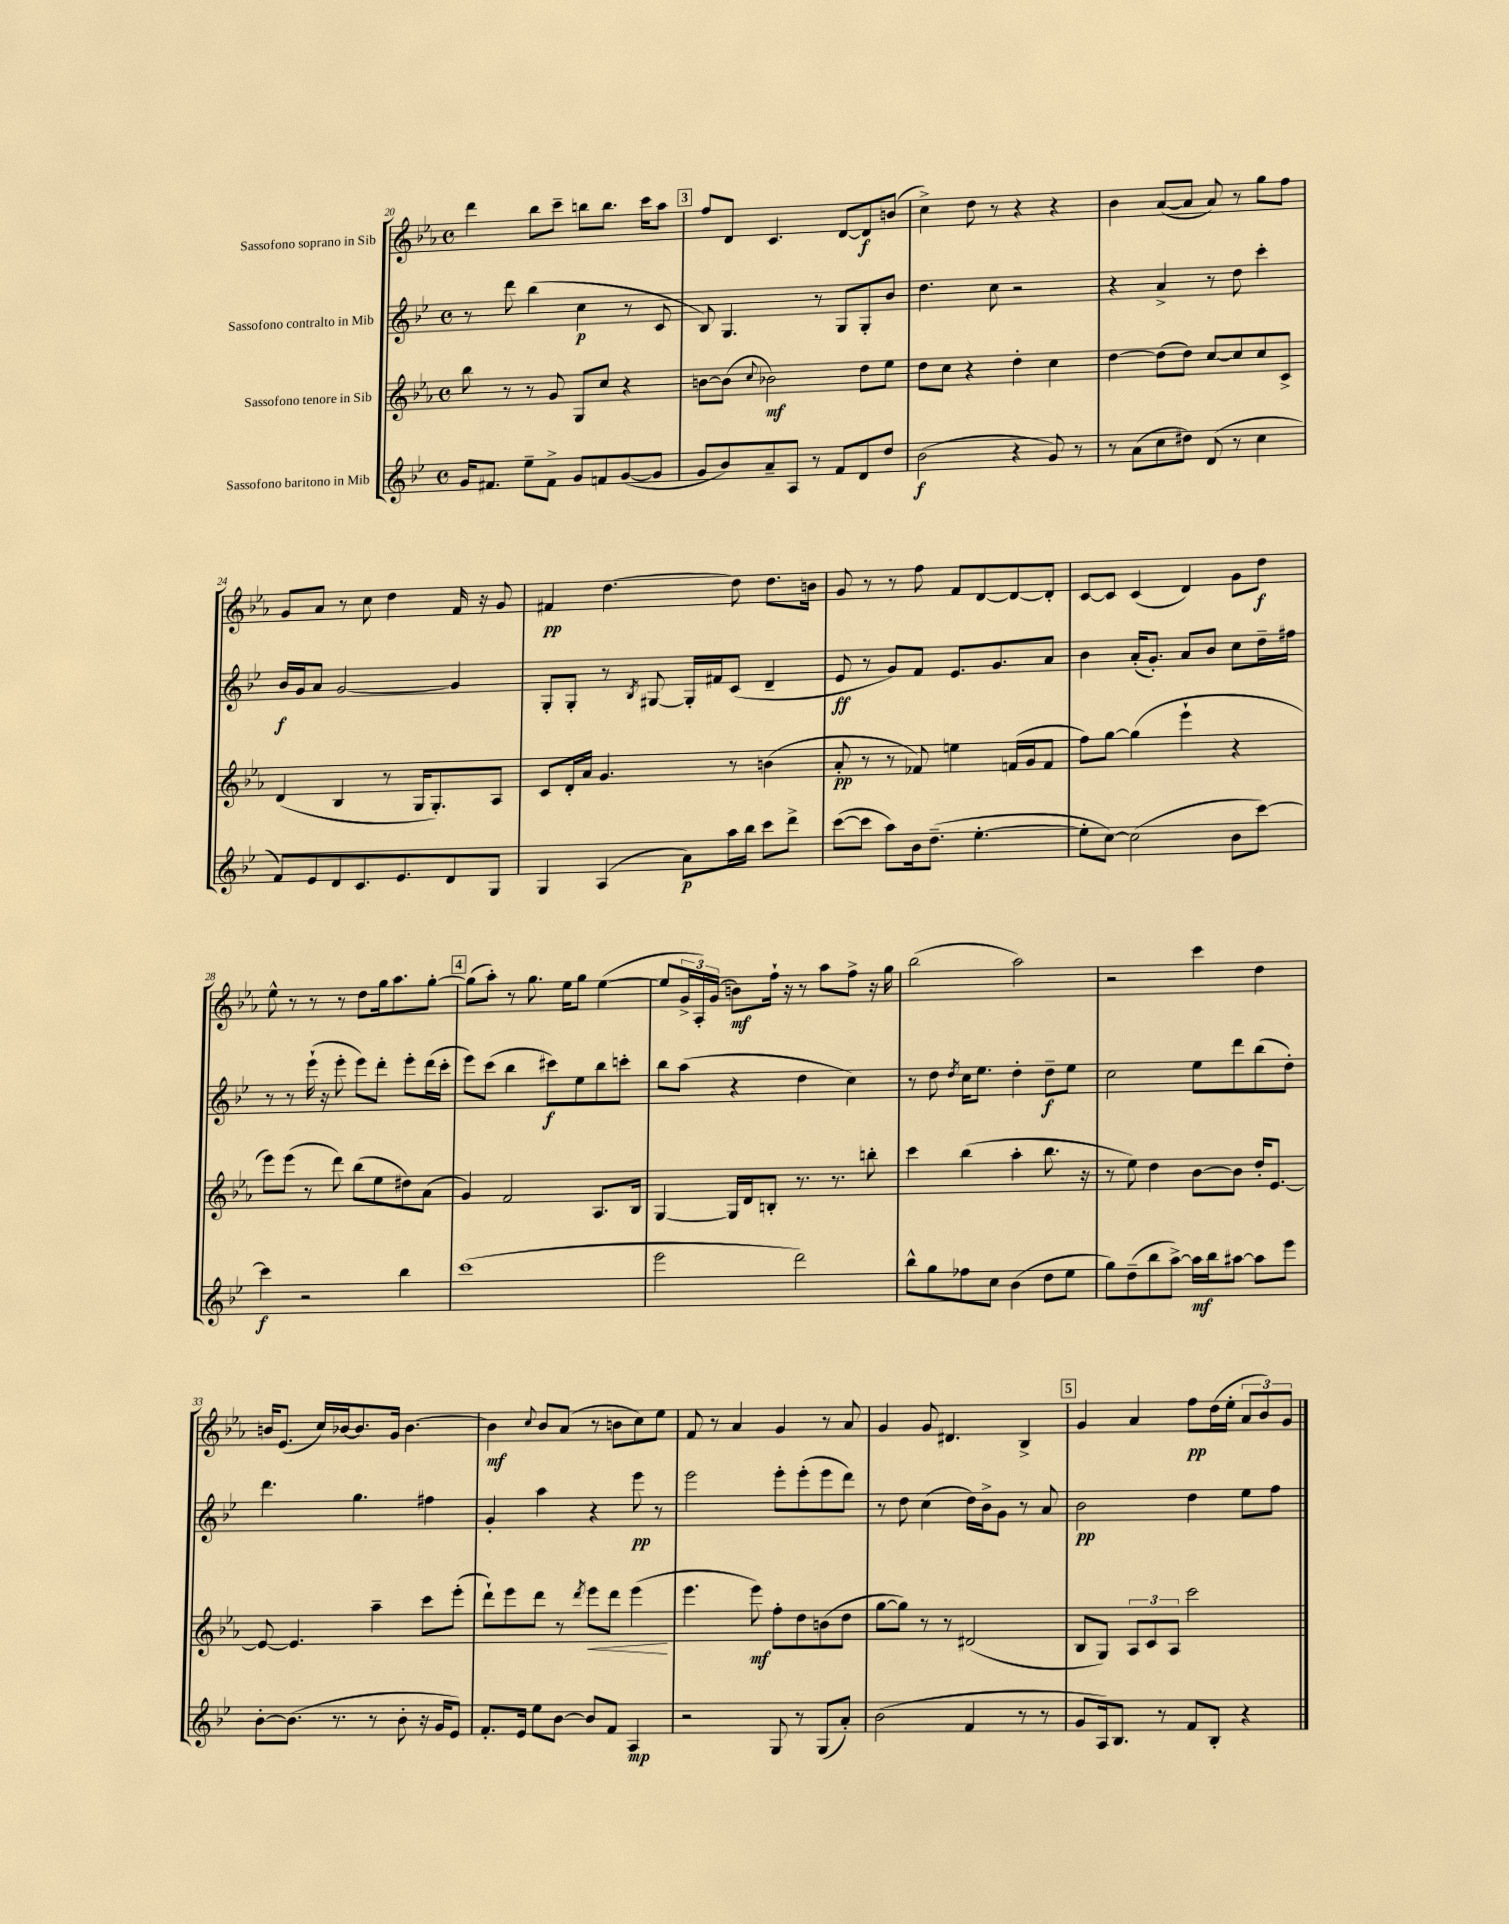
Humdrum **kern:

**kern	**kern	**kern	**kern
*staff4	*staff3	*staff2	*staff1
*clefG2	*clefG2	*clefG2	*clefG2
*k[b-e-]	*k[b-e-a-]	*k[b-e-]	*k[b-e-a-]
*M4/4	*M4/4	*M4/4	*M4/4
*met(c)	*met(c)	*met(c)	*met(c)
16g/LK	8bb-\	8r	4ddd\
8.f#/J	.	.	.
.	8r	8ddd\	.
8ee-~\L	8r	(4bb-\	8bb-\L
8f#^\J	8g/	.	8ccc~\J
8g/L	8G/L	4cc\	8bb\L
8f/	8cc/J	.	8.bb\J
([8g/	4r	8r	.
.	.	.	16ccc\LK
8g/]J	.	8c/	8aa-\J
=	=	=	=
8g/L	[8b\L	8B-/)	8ff/L
8b-/)	(8b\]J	4.G/	8d/J
.	8qqcc/	.	.
8a~/	2b-\)	.	4.c/
8A/J	.	.	.
8r	.	8r	.
8f/L	.	8G/L	[8d/L
8d/	8dd\L	8G'/	8d/]
8dd/J	8ee-\J	8b-/J	(8b/J
=	=	=	=
(2b-\	8dd\L	4.dd\	4cc^\)
.	8cc\J	.	.
.	4r	.	8dd\
.	.	8cc\	8r
4r	4dd'\	2r	4r
8g/)	4cc\	.	4r
8r	.	.	.
=	=	=	=
8r	[4dd\	4r	4b-\
(8a\L	.	.	.
8cc\	(8dd\]L	4a^/	([8a-/L
8dd#\J)	8dd\J)	.	8a-/]J
(8d/	[8cc/L	8r	8a-/)
8r	8cc/]	8dd\	8r
4cc\	8cc/	4ccc'\	8gg\L
.	8c^/J	.	8ff\J
=	=	=	=
8f/L)	(4d/	16b-/LL	8g/L
.	.	16g/J	.
8e-/	.	8a/J	8a-/J
8d/	4B-/	[2g/	8r
8.c/	.	.	8cc\
.	8r	.	4dd\
8.e-/	.	.	.
.	16G/LK	.	.
.	8.G'/)	.	.
8d/	.	4g/]	16f/
.	.	.	16r
8G/J	8A-/J	.	8g/
=	=	=	=
4G/	8c/L	8G'/L	4f#/
.	16d'/L	8G'/J	.
.	16a-/JJ	.	.
(4A/	4.g/	8r	[4.dd\
.	.	8qB-/	.
.	.	[8G#/	.
8a\L)	.	16G#'/]LL	.
.	.	16f#/J	.
16aa\L	8r	(8c/J	8dd\]
16bb-\JJ	.	.	.
8ccc\L	(4b\	4d~/	8.dd\L
8ddd^\J	.	.	.
.	.	.	16b\Jk
=	=	=	=
([8ccc\L	8a-'/	8e-/	8g/
8ccc\]J	8r	8r	8r
8aa\L)	8r	8g/L)	8r
16b-\k	8f-/)	8f/J	8ff\
(8.dd~\J	.	.	.
.	4ee\	8.e-/L	8f/L
[4.ee-'\	.	.	[8d/
.	.	8.g/	.
.	(16f/LL	.	8d/_
.	16g/J	.	.
.	8f/J	8a/J	8d'/]J
=	=	=	=
8ee-'\]L	8ff\L)	4b-\	[8c/L
[8cc\J)	[8gg\J	.	8c/]J
(2cc\]	(4gg\]	(16a'/LK	(4c/
.	.	8.g'/J)	.
.	4eee-`\	8a/L	4d/)
.	.	8b-/J	.
8b-\L	4r	8cc\L	8g\L
[8ccc\J)	.	16dd~\L	8dd\J
.	.	16ff#\JJ	.
=	=	=	=
4ccc\]	8eee-\L)	8r	8ee-^^\
.	(8eee-\J	8r	8r
2r	8r	(16eee-`\	8r
.	.	16r	.
.	8ddd\)	8eee-'\	8r
.	(8bb-\L	8eee-\L)	8dd\L
.	8ee-\	8ddd'\J	16gg\k
.	.	.	8.aa-\
4bb-\	8dd#\)	8eee-'\L	.
.	(8a-\J	(16ddd\L	[8gg'\J
.	.	16ccc'\JJ	.
=	=	=	=
(1ccc	4g/)	8eee-\L)	(8gg\]L
.	.	(8ccc\J	8aa-'\J)
.	2f/	4bb-\	8r
.	.	.	8.gg\
.	.	8ccc#\L)	.
.	.	.	16ee-\LK
.	.	8ee-\	8gg\J
.	8.A-/L	8bb-\	([4ee-\
.	.	8ccc'\J	.
.	16B-/Jk	.	.
=	=	=	=
2eee-\	[4G/	8bb-\L	8ee-/]L
.	.	(8aa\J	24g^/L
.	.	.	24A-'/)
.	.	.	(24g/JJ
.	16G/]LL	4r	8b\L)
.	16d/J	.	.
.	8B'/J	.	16ff`\Jk
.	.	.	16r
2ddd\)	8.r	4dd\	8r
.	.	.	8aa-\L
.	8.r	.	.
.	.	4cc\)	8ff^\J
.	8bb'\	.	16r
.	.	.	16gg\
=	=	=	=
8bb-^^\L	4ccc\	8r	(2bb-\
8gg\	.	8dd\	.
.	.	8qdd/	.
8ff-\	(4bb-\	16cc\LK	.
.	.	8.ee-\J	.
8cc\J	.	.	.
(4b-\	4aa-'\	4dd'\	2aa-\)
8dd\L	8.bb-\	8dd~\L	.
8ee-\J	.	8ee-\J	.
.	16r	.	.
=	=	=	=
8gg\L)	8r	2cc\	2r
(8dd~\	8ee-\)	.	.
8bb-\	4dd\	.	.
[8aa^\J)	.	.	.
16aa\]LL	[8b-\L	8ee-\L	4ccc\
16bb-\J	.	.	.
[8aa#\J	8b-\]J	8ddd\	.
8aa#\]L	16dd'/LK	(8bb-\	4dd\
.	[8.e-/J	.	.
8eee-\J	.	8dd'\J)	.
=	=	=	=
[8b-'\L	8e-/_	4.ddd\	16b/LK
.	.	.	(8.e-/J
(8.b-\]J	4.e-/]	.	.
.	.	.	16cc/LL)
8.r	.	.	[16b-/J
.	.	4.gg\	8.b-/]
8r	4aa-~\	.	.
.	.	.	16g/Jk
8b-'\	.	.	[4.b-\
16r	8ccc\L	4ff#\	.
16g/LK	.	.	.
8e-/J)	(8eee-'\J	.	.
=	=	=	=
8.f'/L	8ddd`\L)	4g'/	4b-\]
.	8eee-\	.	.
16e-/Jk	.	.	.
.	.	.	8qqcc/
8ee-\L	8ddd\J	4aa\	8b-/L
[8b-\J	8r	.	(8a-/J
.	8qddd/	.	.
8b-/]L	8eee-\L	4r	8r
8f/J	8ddd\J	.	8b\L
4A/	(4eee-\	8eee-\	8cc\)
.	.	8r	8ee-\J
=	=	=	=
2r	4.eee-\	2eee-\	8f/
.	.	.	8r
.	.	.	4a-/
.	8eee-\)	.	.
8G/	8ff'\L	8eee-'\L	4g/
8r	8dd\	(8eee-'\	.
(8G/L	(8b\	8eee-\	8r
8a'/J)	8dd\J	8ddd\J)	8a-/
=	=	=	=
(2b-\	[8gg\L	8r	4g/
.	8gg\]J)	8dd\	.
.	8r	(4cc\	8g/
.	8r	.	4.d#/
4f/	(2d#/	16dd\LL)	.
.	.	16b-^\J	.
.	.	8g\J	.
8r	.	8r	4B-^/
8r	.	8a/	.
=	=	=	=
8g/L	8B-/L	2b-\	4g/
16A/k)	8G/J)	.	.
8.B-/J	.	.	.
.	12A-/L	.	4a-/
.	12c/	.	.
8r	.	.	.
.	12A-/J	.	.
8f/L	2ccc\	4dd\	8ff\L
8B-'/J	.	.	(16dd\L
.	.	.	16ee-'\JJ
4r	.	8ee-\L	12a-/L
.	.	.	12b-/)
.	.	8ff\J	.
.	.	.	12g/J
==	==	==	==
*-	*-	*-	*-
